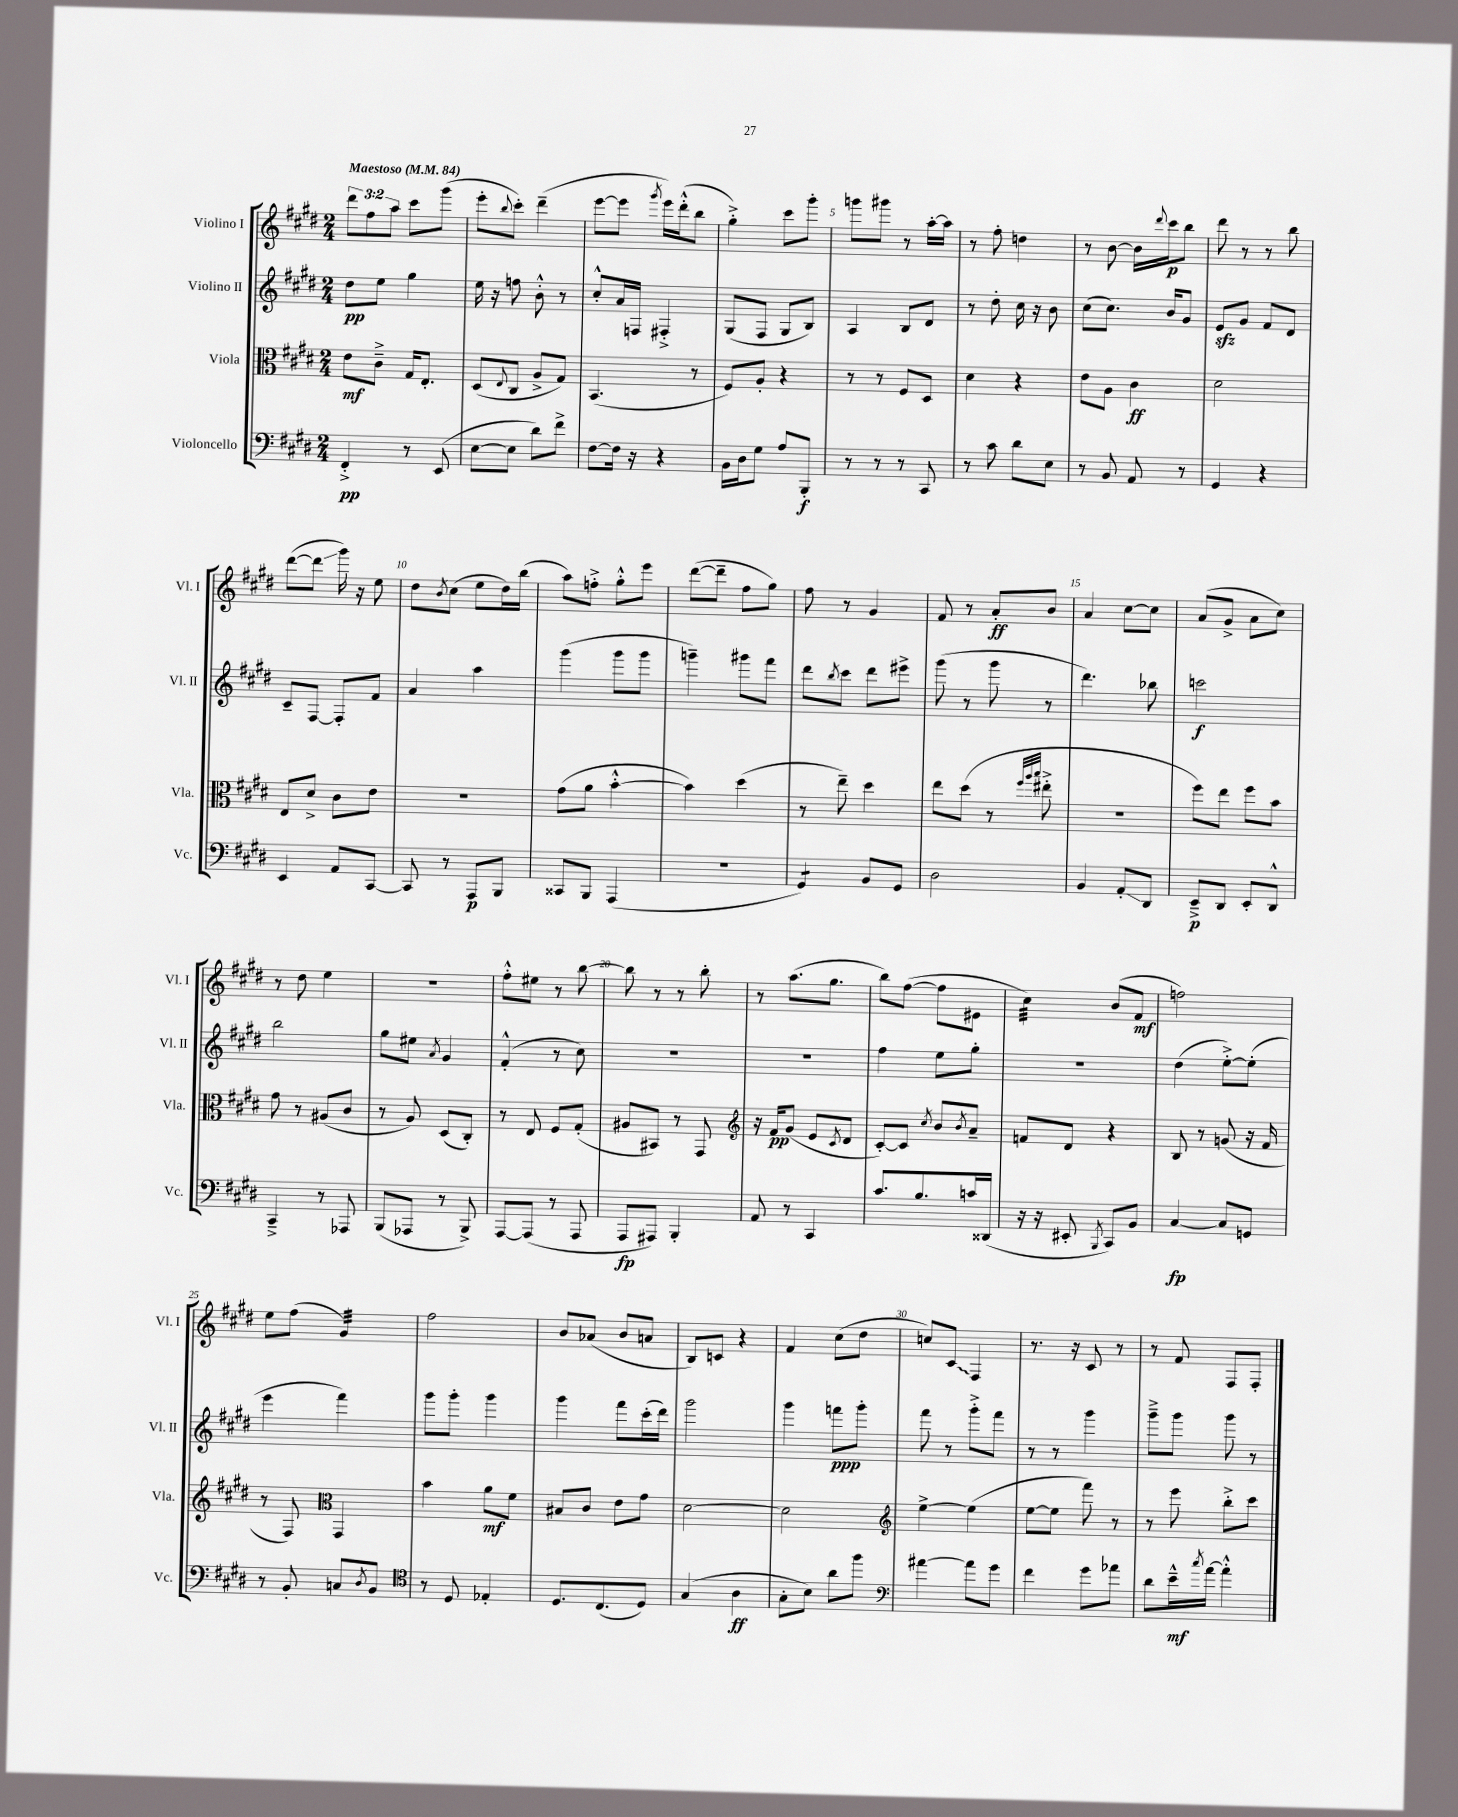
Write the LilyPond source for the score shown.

<<
\new StaffGroup <<
\new Staff = "s0" \with { instrumentName = "Violino I" shortInstrumentName = "Vl. I" } {
    \clef treble \key e \major \numericTimeSignature \time 2/4 \override Staff.TupletNumber.text = #tuplet-number::calc-fraction-text \tempo "Maestoso" 4 = 84
    \tuplet 3/2 { dis'''8 fis''8 a''8 } cis'''8 gis'''8( |
    e'''8-. \appoggiatura { b''8 } cis'''8-.) dis'''4--( |
    e'''8~ e'''8 \acciaccatura { gis'''8 } e'''16) dis'''16-.-^( b''8 |
    gis''4-.->) cis'''8 gis'''8-. |
    g'''8 gis'''8 r8 a''16~-. a''16 |
    r8 fis''8-. d''4 |
    r8 b'8~ b'16 \appoggiatura { dis'''8 } cis'''16\p b''8 |
    dis'''8 r8 r8 b''8 |
    dis'''8~( dis'''8\glissando gis'''16) r16 e''8 |
    dis''8 \acciaccatura { b'8 } cis''8( e''8 dis''16) b''16( |
    a''8) f''8-.-> gis''8-.-^ e'''8 |
    dis'''8~( dis'''8-- fis''8 gis''8) |
    fis''8 r8 gis'4 |
    fis'8 r8 a'8-.\ff b'8 |
    a'4 cis''8~ cis''8 |
    a'8( gis'8-> a'8 cis''8) |
    r8 dis''8 e''4 |
    R2 |
    fis''8-.-^ eis''8 r8 b''8~ |
    b''8 r8 r8 b''8-. |
    r8 a''8.( gis''8. |
    b''8) fis''8~( fis''8 eis'8 |
    cis''4:32) b'8( fis'8\mf |
    f''2) |
    e''8 fis''8( gis'4:32) |
    fis''2 |
    b'8 aes'8( b'8 a'8 |
    b8) c'8 r4 |
    fis'4 cis''8( dis''8 |
    c''8) \once \override Glissando.style = #'zigzag cis'8\glissando fis4 |
    r8. r16 cis'8 r8 |
    r8 fis'8 fis8 fis8-. \bar "|." |
}
\new Staff = "s1" \with { instrumentName = "Violino II" shortInstrumentName = "Vl. II" } {
    \clef treble \key e \major \numericTimeSignature \time 2/4
    dis''8\pp e''8 gis''4 |
    e''16 r16 f''8 b'8-.-^ r8 |
    cis''8-.-^ a'16 f16 fis4-.-> |
    gis8( fis8 gis8 b8) |
    a4 b8 dis'8 |
    r8 dis''8-. cis''16 r16 b'8 |
    cis''8( cis''8.) b'16 gis'8 |
    e'8\sfz gis'8 fis'8 dis'8 |
    cis'8-- fis8~ fis8-. fis'8 |
    a'4 a''4 |
    gis'''4( gis'''8 gis'''8 |
    g'''4--) gis'''8 fis'''8 |
    dis'''8 \acciaccatura { b''8 } cis'''8 dis'''8 eis'''8-> |
    gis'''8( r8 gis'''8 r8 |
    dis'''4.) bes''8 |
    c'''2\f |
    b''2 |
    gis''8 eis''8 \acciaccatura { a'8 } gis'4 |
    fis'4-.-^( r8 cis''8) |
    R2 |
    r2 |
    fis''4 e''8 gis''8-. |
    R2 |
    dis''4( e''8~-.->) e''8-.( |
    e'''4 fis'''4) |
    gis'''8 gis'''8-. gis'''4 |
    gis'''4 fis'''8 cis'''16-.( dis'''16) |
    gis'''2 |
    gis'''4 f'''8\ppp gis'''8-. |
    fis'''8 r8 gis'''8-.-> fis'''8 |
    r8 r8 gis'''4 |
    gis'''8---> gis'''8 gis'''8 r8 \bar "|." |
}
\new Staff = "s2" \with { instrumentName = "Viola" shortInstrumentName = "Vla." } {
    \clef alto \key e \major \numericTimeSignature \time 2/4
    e'8\mf cis'8---> gis16 e8.-. |
    dis8( \appoggiatura { e8 } cis8 a8-> gis8) |
    b,4.( r8 |
    fis8) a8-. r4 |
    r8 r8 fis8 dis8 |
    dis'4 r4 |
    e'8 a8 cis'4\ff |
    dis'2 |
    e8 dis'8-> cis'8 e'8 |
    R2 |
    gis'8( a'8 b'4~-.-^ |
    b'4) dis''4( |
    r8 e''8--) dis''4 |
    e''8 dis''8( r8 \grace { fis''32 a''32 b''32 } eis''8-.-> |
    r2 |
    fis''8) e''8 fis''8 b'8 |
    gis'8 r8 ais8( cis'8 |
    r8 a8) dis8( cis8-.) |
    r8 e8 fis8 gis8-.( |
    ais8 bis,8) r8 gis,8 |
    \clef treble r16 fis'16\pp gis'8( e'8 \acciaccatura { cis'8 } dis'8 |
    cis'8~-.) cis'8 \acciaccatura { cis''8 } b'8 \acciaccatura { b'8 } a'8-- |
    f'8 dis'8 r4 |
    b8 r8 g'8( r16 fis'16 |
    r8 fis8) \clef alto gis,4 |
    b'4 a'8\mf fis'8 |
    bis8 cis'8 e'8 gis'8 |
    dis'2~ |
    dis'2 |
    \clef treble e''4~-> e''4( |
    e''8~ e''8 fis'''8) r8 |
    r8 e'''8 b''8-.-> cis'''8 \bar "|." |
}
\new Staff = "s3" \with { instrumentName = "Violoncello" shortInstrumentName = "Vc." } {
    \clef bass \key e \major \numericTimeSignature \time 2/4
    fis,4-.->\pp r8 e,8( |
    e8~ e8 dis'8) fis'8-> |
    fis8~ fis16 r16 r4 |
    b,16 dis16 gis8 a8 b,,8-.\f |
    r8 r8 r8 cis,8 |
    r8 cis'8 dis'8 e8 |
    r8 b,8 a,8 r8 |
    gis,4 r4 |
    e,4 a,8 cis,8~ |
    cis,8 r8 a,,8\p b,,8 |
    cisis,8 b,,8 a,,4( |
    r2 |
    gis,4:8) b,8 gis,8 |
    dis2 |
    b,4 a,8-.\glissando dis,8 |
    e,8--->\p dis,8 e,8-. dis,8-^ |
    cis,4---> r8 aes,,8 |
    b,,8( aes,,8 r8 b,,8->) |
    a,,8~ a,,8( r8 a,,8 |
    a,,8\fp ais,,8) b,,4-. |
    a,8 r8 cis,4 |
    cis'8. b8. c'16 disis,16( |
    r16 r16 eis,8-. \acciaccatura { b,,8 } cis,8) b,8 |
    cis4~\fp cis8 g,8 |
    r8 b,8-. c8 \acciaccatura { dis8 } b,8 |
    \clef tenor r8 dis8 ees4-. |
    dis8. cis8.( dis8) |
    gis4( a4\ff |
    gis8-. b8) a'8 fis''8 |
    \clef bass ais'4~ ais'8 gis'8 |
    fis'4 gis'8 aes'8 |
    dis'8 e'16---^\mf \acciaccatura { cis''8 } a'16~ a'4-.-^ \bar "|." |
}
>>
>>
\layout { \context { \Score \override BarNumber.break-visibility = ##(#f #t #t) barNumberVisibility = #(every-nth-bar-number-visible 5) } }
